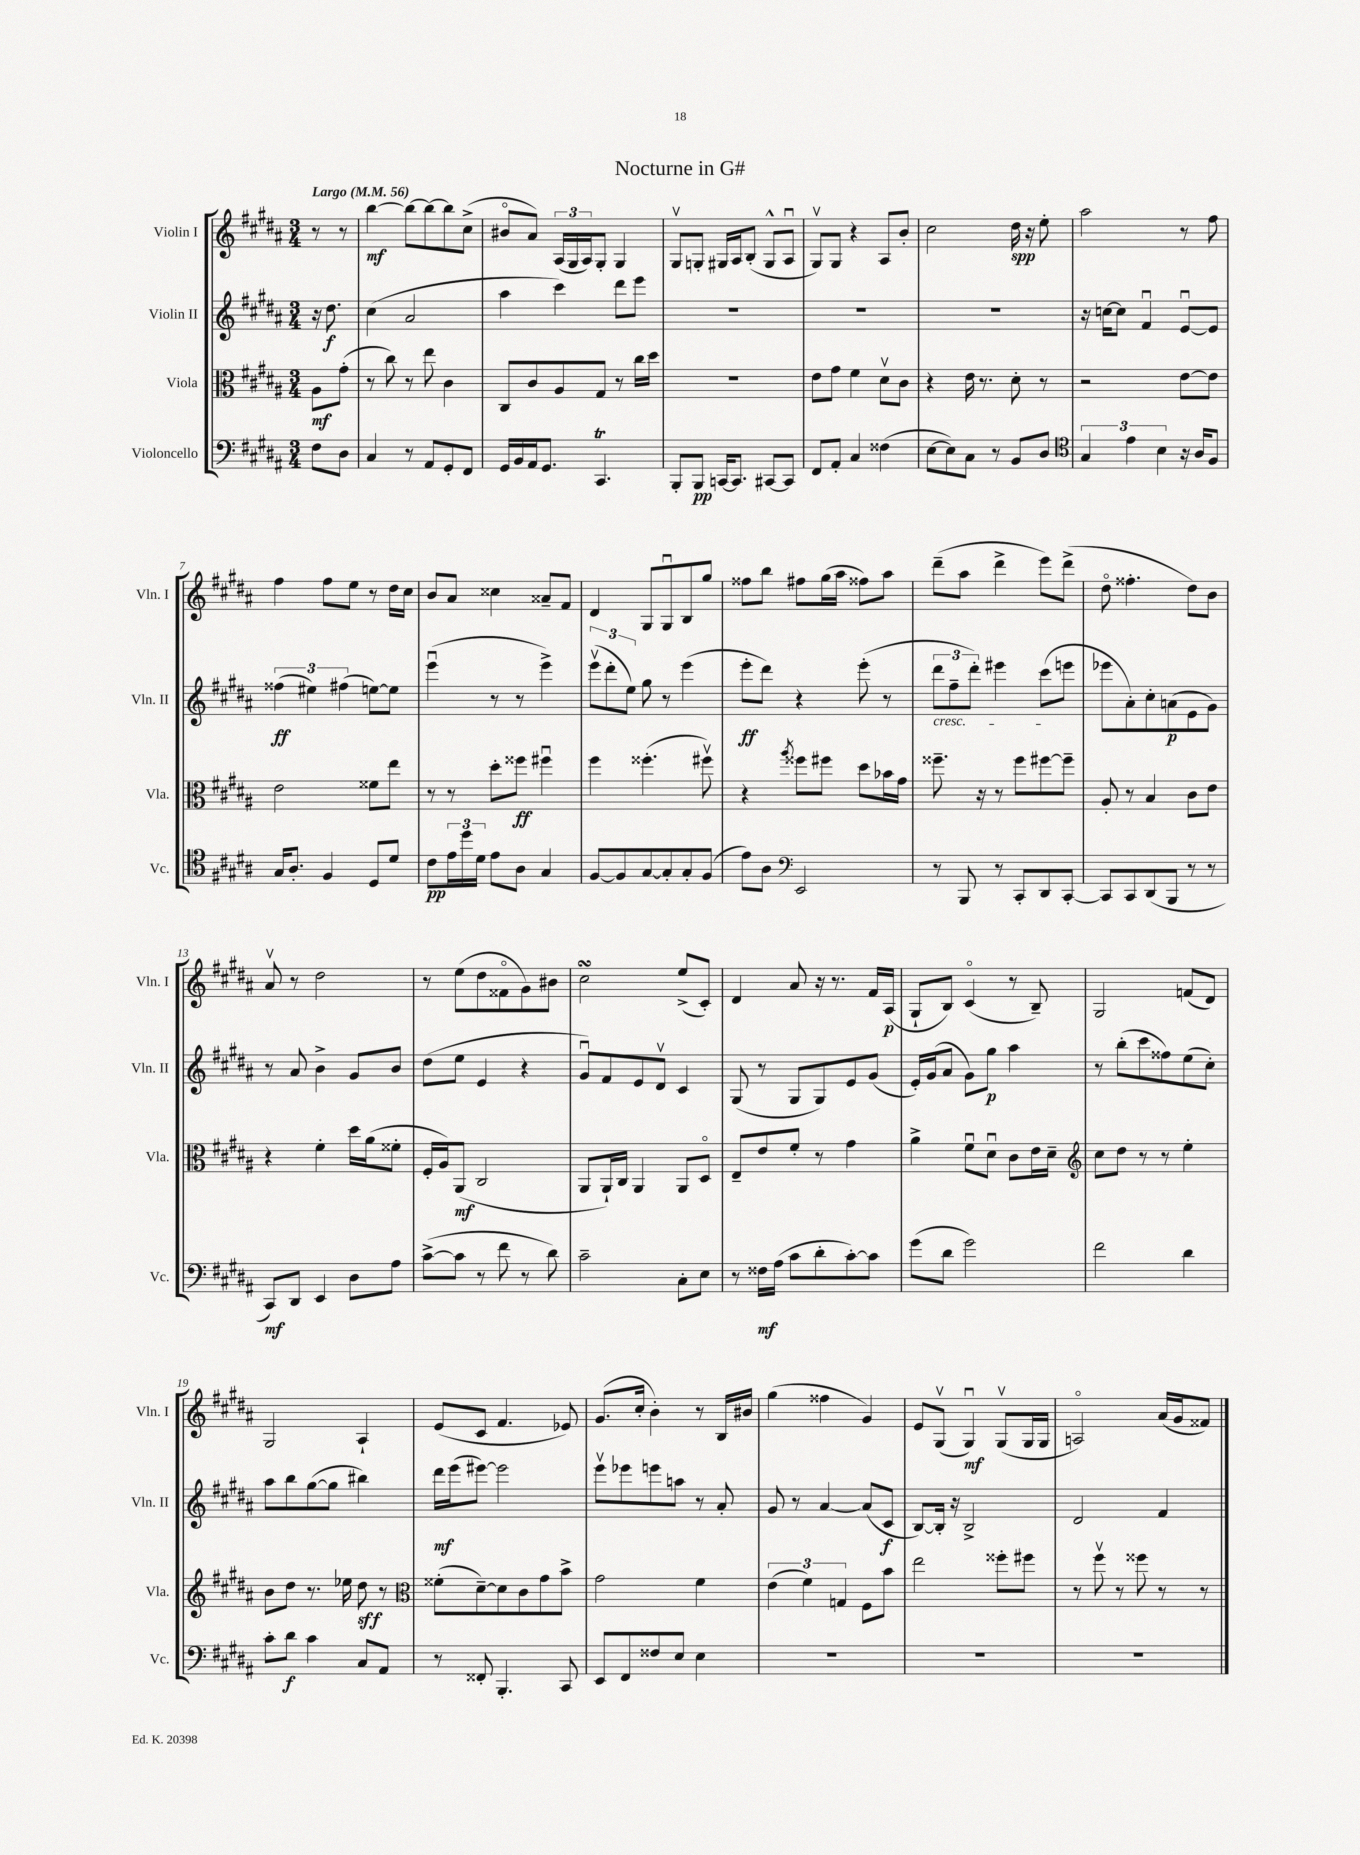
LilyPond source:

\header { title = "Nocturne in G#" }
<<
\new StaffGroup <<
\new Staff = "s0" \with { instrumentName = "Violin I" shortInstrumentName = "Vln. I" } {
    \clef treble \key b \major \numericTimeSignature \time 3/4 \partial 4 \tempo "Largo" 4 = 56
    r8 r8 |
    b''4~\mf b''8~ b''8~ b''8 cis''8->( |
    bis'8\flageolet ais'8) \tuplet 3/2 { ais16( gis16 ais16) } gis8-. gis4 |
    gis8\upbow g8-. gis16 ais16 b8-.( gis8-^ ais8\downbow |
    gis8\upbow) gis8 r4 ais8 b'8-. |
    cis''2 dis''16\spp r16 e''8-. |
    ais''2 r8 fis''8 |
    fis''4 fis''8 e''8 r8 dis''16 cis''16 |
    b'8 ais'8 cisis''4 aisis'8-- fis'8 |
    dis'4 gis8 gis8\downbow b8 gis''8 |
    fisis''8 b''8 fis''8 gis''16( ais''16 fisis''8) ais''8 |
    dis'''8--( ais''8 dis'''4-> e'''8) dis'''8->( |
    dis''8\flageolet fisis''4.-. dis''8) b'8 |
    ais'8\upbow r8 dis''2 |
    r8 e''8( dis''8 fisis'8\flageolet gis'8) bis'8 |
    cis''2\turn e''8->( cis'8-.) |
    dis'4 ais'8 r16 r8. fis'16 ais16\p( |
    gis8-! b8) cis'4\flageolet( r8 b8--) |
    gis2 f'8( dis'8) |
    gis2 ais4-! |
    e'8( cis'8 fis'4. ees'8) |
    gis'8.( cis''16-. b'4-.) r8 b16 bis'16 |
    gis''4( fisis''4 gis'4) |
    e'8 gis8\upbow( gis4\downbow\mf) gis8\upbow( gis16 gis16 |
    a2\flageolet) ais'16( gis'16 fisis'8) \bar "|." |
}
\new Staff = "s1" \with { instrumentName = "Violin II" shortInstrumentName = "Vln. II" } {
    \clef treble \key b \major \numericTimeSignature \time 3/4 \partial 4
    r16 dis''8.\f |
    cis''4( ais'2 |
    ais''4 cis'''4) dis'''8 e'''8 |
    R2. |
    R2. |
    R2. |
    r16 c''16~ c''8 fis'4\downbow e'8~\downbow e'8 |
    \tuplet 3/2 { fisis''4\ff( eis''4) fis''4( } e''8~) e''8 |
    e'''4\downbow( r8 r8 e'''4->) |
    \tuplet 3/2 { e'''8\upbow( dis'''8-. e''8) } gis''8 r8 e'''4( |
    e'''8-.\ff dis'''8) r4 e'''8-.( r8 |
    \tuplet 3/2 { dis'''8\cresc fis''8-- dis'''8-.) } eis'''4 cis'''8\!( e'''8 |
    ees'''8 ais'8-.) cis''8-. a'8\p( e'8 gis'8) |
    r8 ais'8 b'4-> gis'8 b'8 |
    dis''8( e''8 e'4 r4 |
    gis'8\downbow) fis'8 e'8 dis'8\upbow cis'4 |
    gis8( r8 gis8 gis8) e'8 gis'8( |
    e'16-.) gis'16( ais'8 gis'8) gis''8\p ais''4 |
    r8 b''8-.( cis'''8 fisis''8) e''8( cis''8-.) |
    ais''8 b''8 gis''8~( gis''8 bis''4) |
    dis'''16\mf e'''16( eis'''8~) eis'''2 |
    e'''8\upbow ees'''8 e'''8 a''8 r8 ais'8-. |
    gis'8 r8 ais'4~ ais'8( cis'8\f |
    b8~) b16-. r16 b2-> |
    dis'2 fis'4 \bar "|." |
}
\new Staff = "s2" \with { instrumentName = "Viola" shortInstrumentName = "Vla." } {
    \clef alto \key b \major \numericTimeSignature \time 3/4 \partial 4
    ais8\mf gis'8-.( |
    r8 cis''8) r8 e''8 cis'4 |
    cis8 cis'8 ais8 gis8 r8 cis''16 dis''16 |
    R2. |
    e'8 gis'8 fis'4 dis'8\upbow cis'8 |
    r4 e'16 r8. dis'8-. r8 |
    r2 e'8~ e'8 |
    e'2 fisis'8 e''8 |
    r8 r8 dis''8-. fisis''8\ff fis''4\downbow |
    fis''4 fisis''4.-.( fis''8\upbow) |
    r4 \acciaccatura { ais''8 } fisis''8 fis''8 dis''8 bes'16 gis'16 |
    fisis''8.-- r16 r8 fisis''8 fis''8~ fis''8-- |
    ais8-. r8 b4 cis'8 e'8 |
    r4 fis'4-. dis''16 ais'16( fisis'8-. |
    fis16-. ais16) ais,8\mf( cis2 |
    ais,8 ais,16-!) cis16 ais,4 ais,8 dis8\flageolet |
    e8-- e'8 fis'8-. r8 gis'4 |
    ais'4-> fis'8\downbow dis'8\downbow cis'8 e'16 dis'16-- |
    \clef treble cis''8 dis''8 r8 r8 e''4-. |
    b'8 dis''8 r8. ees''16 dis''8\sff r8 |
    \clef alto fisis'8-.( dis'8~--) dis'8 cis'8 gis'8 b'8-> |
    gis'2 fis'4 |
    \tuplet 3/2 { e'4( fis'4) g4 } fis8 b'8 |
    e''2 fisis''8-. fis''8 |
    r8 fis''8\upbow r8 fisis''8 r8 r8 \bar "|." |
}
\new Staff = "s3" \with { instrumentName = "Violoncello" shortInstrumentName = "Vc." } {
    \clef bass \key b \major \numericTimeSignature \time 3/4 \partial 4
    fis8 dis8 |
    cis4 r8 ais,8 gis,8-. fis,8 |
    gis,16 b,16 ais,16 gis,8. cis,4.\trill |
    b,,8-. b,,8\pp c,16~ c,8. cis,8~ cis,8 |
    fis,8 ais,8-. cis4 fisis4( |
    e8~ e8) cis8 r8 b,8 dis8 |
    \clef tenor \tuplet 3/2 { gis4 e'4 b4 } r16 ais16 fis8 |
    gis16 ais8.-. fis4 dis8 dis'8 |
    cis'8\pp \tuplet 3/2 { e'16 dis''16 dis'16 } e'8 ais8 gis4 |
    fis8~ fis8 gis8~ gis8-. gis8-. fis8( |
    e'8) ais8 \clef bass e,2 |
    r8 b,,8 r8 cis,8-. dis,8 cis,8~-. |
    cis,8 cis,8 dis,8( b,,8 r8 r8 |
    cis,8\mf) dis,8 e,4 dis8 ais8 |
    cis'8~->( cis'8 r8 fis'8 r8 dis'8) |
    cis'2-- cis8-. e8 |
    r8 fisis16\mf ais16( cis'8 dis'8-. cis'8~-.) cis'8 |
    gis'8( dis'8 gis'2) |
    fis'2 dis'4 |
    cis'8-. dis'8\f cis'4 cis8 ais,8 |
    r8 fisis,8-. b,,4.-. cis,8 |
    e,8 fis,8 fisis8 e8 e4 |
    R2. |
    R2. |
    R2. \bar "|." |
}
>>
>>
